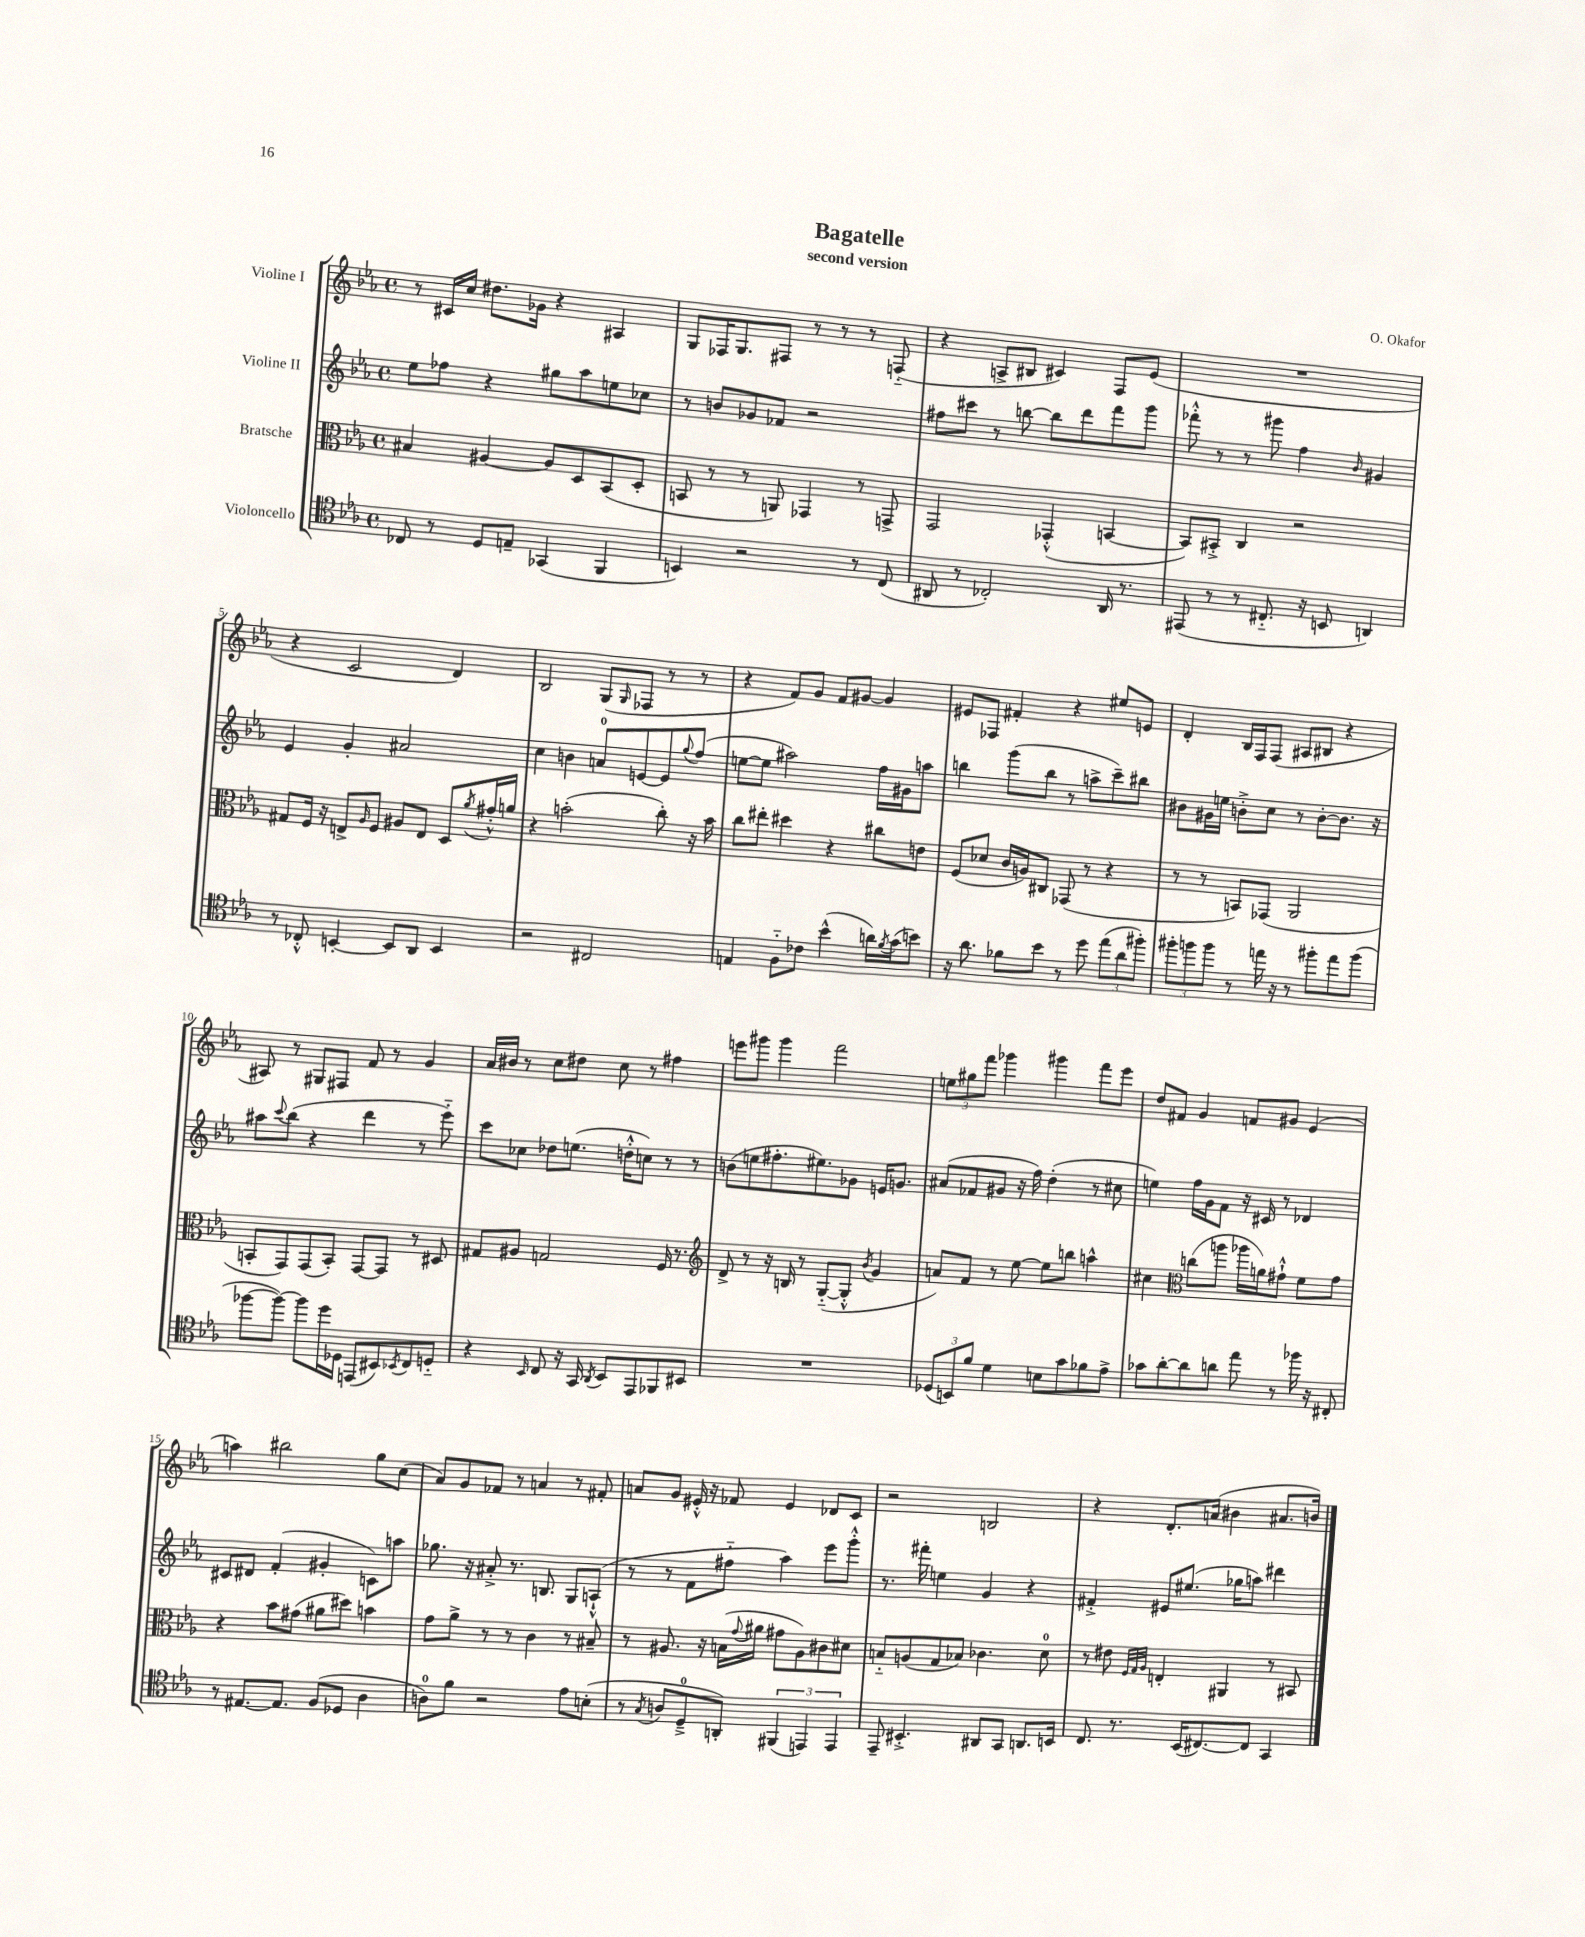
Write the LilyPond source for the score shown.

\header { title = "Bagatelle" composer = "O. Okafor" subtitle = "second version" }
<<
\new StaffGroup <<
\new Staff = "s0" \with { instrumentName = "Violine I" } {
    \clef treble \key ees \major \defaultTimeSignature \time 4/4
    r8 cis'16 c''16 dis''8. ges'16 r4 ais4 |
    g8 fes16 g8. fis8 r8 r8 r8 f8-_( |
    r4 a8-> bis8 cis'4) f8 ees'8( |
    R1 |
    r4 c'2 d'4) |
    bes2 g8( \grace { g16 } fes8 r8 r8 |
    r4 f'8) g'8 f'8 gis'8~ gis'4 |
    eis'8 fes8 fis'4-. r4 eis''8 e'8 |
    d'4-. bes16 f16 f8( ais8 bis8 r4 |
    ais8) r8 gis8 fis8 f'8 r8 g'4 |
    aes'16 bis'16 r8 c''8 dis''8 c''8 r8 fis''4 |
    e'''8 gis'''8 gis'''4 f'''2 |
    \tuplet 3/2 { e''8 gis''8 f'''8 } ges'''4 gis'''4 f'''8 ees'''8 |
    d''8 fis'8 g'4 f'8 gis'8 ees'4( |
    a''4) bis''2 g''8 c''8( |
    aes'8) g'8 fes'8 r8 a'4 r8 fis'8-. |
    a'8 g'8 eis'16-.-^ r16 fes'8 eis'4 des'8 c'8 |
    r2 b2 |
    r4 d'8.-. a'16( bis'4 ais'8. b'16) \bar "|." |
}
\new Staff = "s1" \with { instrumentName = "Violine II" } {
    \clef treble \key ees \major \defaultTimeSignature \time 4/4
    ees''8 fes''8 r4 gis''8 aes''8 e''8 ces''8 |
    r8 b'8 ges'8 fes'8 r2 |
    fis''8 cis'''8 r8 b''8~ b''8 d'''8 f'''8 g'''8 |
    fes'''8-.-^ r8 r8 gis'''8 f''4 \grace { bes'16 } gis'4 |
    ees'4 g'4-. ais'2 |
    c''4 b'4 a'8-0 e'8~ e'8 \appoggiatura { g''8 } f''8( |
    e''8~ e''8 ais''2) f''16 gis'16 a''8 |
    b''4 g'''8( b''8 r8 a''8-> c'''8--) bis''8 |
    bis'8 gis'16 e''16 b'8-.-> c''8 r8 b'8~-. b'8. r16 |
    ais''8 \appoggiatura { c'''8 } bes''8( r4 d'''4 r8 ees'''8-_) |
    c'''8 ces''8 des''8 e''8.( d''16-.-^ c''8) r8 r8 |
    b'8( e''8 fis''8.-. eis''8.) ges'8 e'16 g'8. |
    ais'8( fes'8 gis'8 r16 f''16) d''4-.( r8 cis''8 |
    e''4) f''16 g'16 f'8 r16 cis'16 r8 des'4 |
    cis'8 dis'8 f'4-.( gis'4-. c'8) a''8 |
    ges''8. r16 ais'8-.-> r8. b8. g8 a8-!-^( |
    r8 r8 f'8 fis''8-_ aes''4) ees'''8 g'''8-.-^ |
    r8. fis'''16-. e''4 g'4 r4 |
    fis'4-.-> eis'8 eis''8.( ges''16 a''8) dis'''4 \bar "|." |
}
\new Staff = "s2" \with { instrumentName = "Bratsche" } {
    \clef alto \key ees \major \defaultTimeSignature \time 4/4
    bis4 ais4~ ais8 d8 bes,8( d8-. |
    b,8 r8 r8 a,8) ges,4 r8 g,8-> |
    g,2 ges,4-.-^( b,4~ |
    b,8) bis,8-.-> c4 r2 |
    gis8 f16 r16 e8-> \grace { aes16 } f8 ais8 e8 d8 \acciaccatura { aes'8 } gis'16-.-^ a'16 |
    r4 b'2-.( c''8-.) r16 b'16 |
    c''8 eis''8-. dis''4 r4 cis''8 e'8 |
    f8( des'8 c'16 a16) cis8 ges,8( r8 r4 |
    r8 r8 b,8) ges,8( aes,2 |
    b,8-. g,8) g,8( b,8-.) g,8~ g,8 r8 dis8 |
    gis8 ais8 g2 f16 r8. |
    \clef treble d'8-> r8 r16 b16 r8 g8~-_( g8-.-^ \acciaccatura { bes'8 } g'4 |
    a'8) f'8 r8 ees''8~ ees''8 b''8 a''4-^ |
    cis''4 \clef alto c''8( a''8 aes''16 a'16) gis'8-!-^ f'8 gis'8 |
    r4 bes'8 gis'8( ais'8 dis''8) b'4 |
    g'8 aes'8-> r8 r8 c'4 r8 bis8-- |
    r8 ais8. r16 b16( \appoggiatura { g'8 } ais'16 gis'8 ais8) cis'8 dis'8 |
    b8-_ a8( g8 bes8) ces'4. d'8-0 |
    r8 eis'8 \grace { f32 g32 aes32 } e4-. ais,4 r8 bis,8 \bar "|." |
}
\new Staff = "s3" \with { instrumentName = "Violoncello" } {
    \clef tenor \key ees \major \defaultTimeSignature \time 4/4
    ces8 r8 d8 e8-- ges,4( f,4 |
    b,4) r2 r8 c8( |
    ais,8 r8 ces2-.) ais,16 r8. |
    eis,8( r8 r8 cis8.-_ r16 b,8 a,4) |
    r8 ces8-.-^ b,4~-. b,8 aes,8 b,4 |
    r2 cis2 |
    e4 f8-_ ces'8 bes'4-^( a'16) \acciaccatura { f'8 } g'16( b'8) |
    r16 aes'8. fes'8 bes'8 r8 d''8 \tuplet 3/2 { ees''8( aes'8 fis''8-.) } |
    \tuplet 3/2 { fis''8-. f''8 f''8 } r8 e''16 r16 r8 fis''8-. e''8 fis''8( |
    fes''8~ fes''8~) fes''8 d''16 des16 e,8( bis,8) \acciaccatura { bes,8 } c8 d8-_ |
    r4 \grace { bes,16 } c8 r16 g,16 \acciaccatura { aes,8 } bes,8 ees,8 fes,8 bis,8 |
    R1 |
    \tuplet 3/2 { des8( b,8) f'8 } d'4 b8 g'8 fes'8 ees'8-> |
    ges'8 aes'8~-. aes'8 a'8 ees''8 r8 fes''16 r16 cis8-. |
    r8 eis8.~ eis8. f8( des8 aes4 |
    a8-0) f'8 r2 ees'8 b8-.( |
    r8 \acciaccatura { g8 } a8 d8-0---> a,8-.) \tuplet 3/2 { fis,4( e,4) e,4 } |
    ees,8-- bis,4.-.-> ais,8 g,8 a,8. b,16 |
    c8. r8. bes,16( cis8.~) cis8 g,4 \bar "|." |
}
>>
>>
